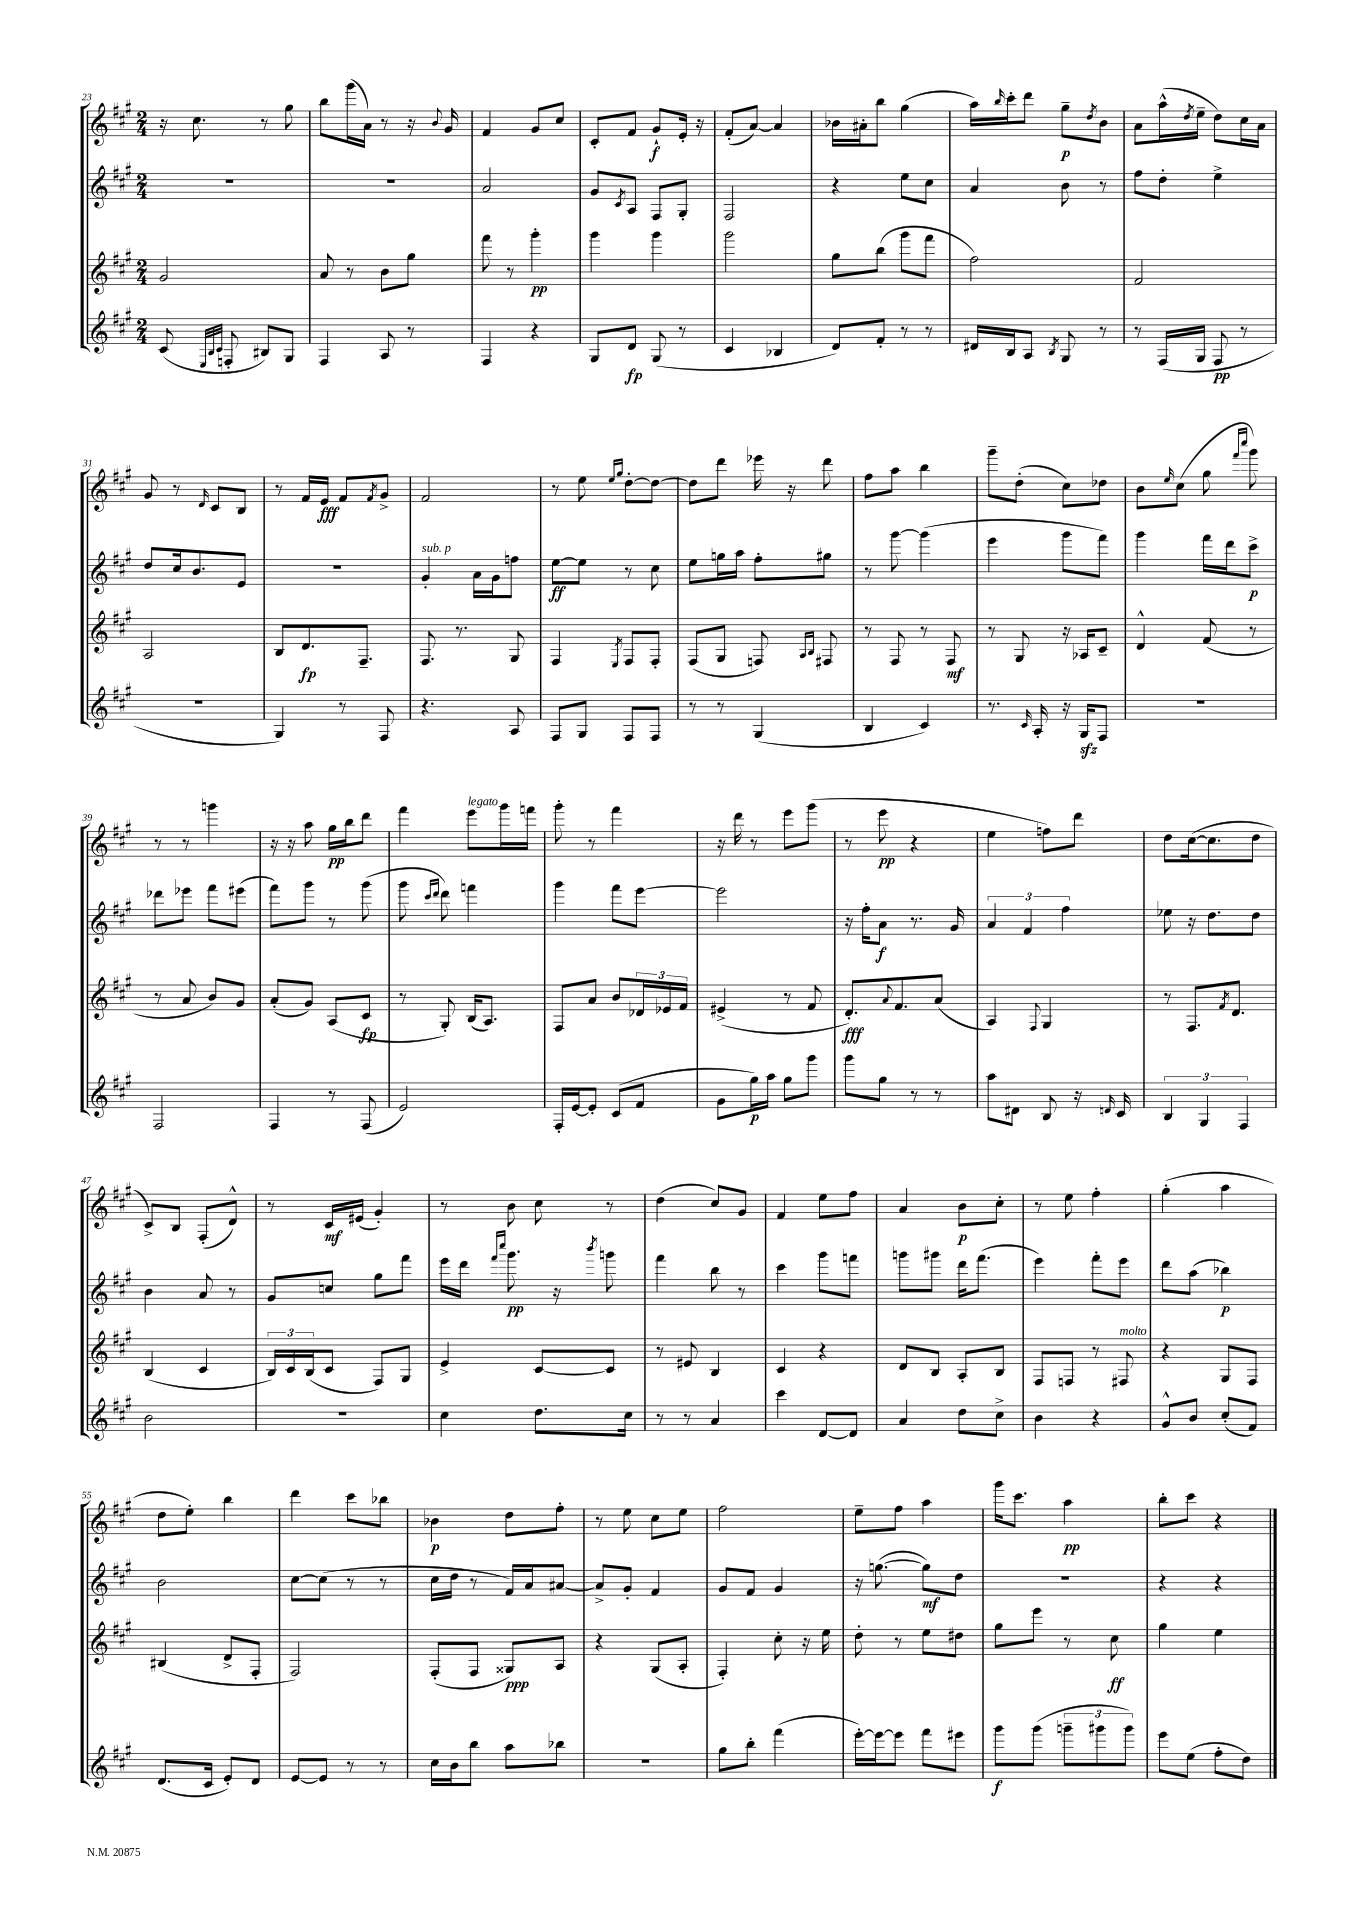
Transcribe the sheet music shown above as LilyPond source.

<<
\new StaffGroup <<
\new Staff = "s0" {
    \clef treble \key a \major \numericTimeSignature \time 2/4
    r16 cis''8. r8 gis''8 |
    b''8 gis'''16( a'16) r8 r16 \appoggiatura { b'8 } gis'16 |
    fis'4 gis'8 cis''8 |
    cis'8-. fis'8 gis'8-!\f e'16-. r16 |
    fis'8-.( a'8~) a'4 |
    bes'16 ais'16-. b''8 gis''4( |
    a''16) \grace { b''16 } cis'''16-. d'''8 gis''8--\p \acciaccatura { d''8 } b'8 |
    a'8 a''16-^( \acciaccatura { d''8 } e''16-- d''8) cis''16 a'16 |
    gis'8 r8 \grace { d'16 } cis'8 b8 |
    r8 fis'16 e'16\fff fis'8 \acciaccatura { fis'8 } gis'8-> |
    fis'2 |
    r8 e''8 \grace { e''16 gis''16 } d''8~-. d''8~ |
    d''8 d'''8 ees'''16 r16 d'''8 |
    fis''8 a''8 b''4 |
    gis'''8-- d''8-.( cis''8) des''8 |
    b'8 \grace { e''16 } cis''8( gis''8 \grace { fis'''16 cis''''16 } gis'''8) |
    r8 r8 g'''4 |
    r16 r16 a''8 gis''16\pp b''16 d'''8 |
    fis'''4 e'''8^\markup { \italic "legato" } gis'''16 f'''16 |
    gis'''8-. r8 fis'''4 |
    r16 d'''16 r8 e'''8 gis'''8( |
    r8 e'''8\pp r4 |
    e''4 f''8) d'''8 |
    d''8 cis''16~( cis''8. d''8 |
    cis'8->) b8 fis8-.( d'8-^) |
    r8 cis'16\mf eis'16( gis'4-.) |
    r8 b'8 cis''8 r8 |
    d''4( cis''8) gis'8 |
    fis'4 e''8 fis''8 |
    a'4 b'8\p cis''8-. |
    r8 e''8 fis''4-. |
    gis''4-.( a''4 |
    d''8 e''8-.) b''4 |
    d'''4 cis'''8 bes''8 |
    bes'4\p d''8 fis''8-. |
    r8 e''8 cis''8 e''8 |
    fis''2 |
    e''8-- fis''8 a''4 |
    gis'''16 cis'''8. a''4\pp |
    b''8-. cis'''8 r4 \bar "|." |
}
\new Staff = "s1" {
    \clef treble \key a \major \numericTimeSignature \time 2/4
    R2 |
    R2 |
    a'2 |
    gis'8 \acciaccatura { cis'8 } a8 fis8 gis8-. |
    fis2 |
    r4 e''8 cis''8 |
    a'4 b'8 r8 |
    fis''8 d''8-. e''4-> |
    d''8 cis''16 b'8. e'8 |
    r2 |
    gis'4-.^\markup { \italic "sub. p" } a'16 gis'16 f''8 |
    e''8~\ff e''8 r8 cis''8 |
    e''8 g''16 a''16 fis''8-. gis''8 |
    r8 gis'''8~ gis'''4( |
    e'''4 gis'''8 fis'''8) |
    gis'''4 fis'''16 d'''16 cis'''8->\p |
    des'''8 ees'''8 fis'''8 eis'''8( |
    fis'''8) gis'''8 r8 gis'''8( |
    gis'''8 \grace { cis'''16 d'''16 } d'''8) f'''4 |
    gis'''4 fis'''8 e'''8~ |
    e'''2 |
    r16 fis''16-. a'8\f r8. gis'16 |
    \tuplet 3/2 { a'4 fis'4 fis''4 } |
    ees''8 r16 d''8. d''8 |
    b'4 a'8 r8 |
    gis'8 c''8 gis''8 fis'''8 |
    e'''16 d'''16 \grace { fis'''16 cis''''16 } gis'''8.\pp r16 \acciaccatura { b'''8 } g'''8 |
    fis'''4 b''8 r8 |
    cis'''4 gis'''8 f'''8 |
    g'''8 gis'''8 d'''16 fis'''8.( |
    e'''4) fis'''8-. e'''8 |
    d'''8 a''8( bes''4\p) |
    b'2 |
    cis''8~ cis''8( r8 r8 |
    cis''16 d''16 r8 fis'16) a'16 ais'8~ |
    ais'8-> gis'8-. fis'4 |
    gis'8 fis'8 gis'4 |
    r16 g''8.~( g''8\mf) d''8 |
    R2 |
    r4 r4 \bar "|." |
}
\new Staff = "s2" {
    \clef treble \key a \major \numericTimeSignature \time 2/4
    gis'2 |
    a'8 r8 b'8 gis''8 |
    fis'''8 r8 gis'''4-.\pp |
    gis'''4 gis'''4 |
    gis'''2 |
    gis''8 b''8( gis'''8 fis'''8 |
    fis''2) |
    fis'2 |
    a2 |
    b8 d'8.\fp fis8.-- |
    fis8. r8. gis8 |
    fis4 \acciaccatura { e8 } fis8 fis8-. |
    fis8( gis8 f8) \grace { a16 b16 } fis8 |
    r8 fis8 r8 fis8\mf |
    r8 gis8 r16 aes16 cis'8-- |
    d'4-^ fis'8( r8 |
    r8 a'8 b'8) gis'8 |
    a'8-.( gis'8) a8( cis'8\fp |
    r8 gis8-.) b16( a8.) |
    fis8 a'8 b'8 \tuplet 3/2 { des'16 ees'16 fis'16 } |
    eis'4->( r8 fis'8 |
    d'8.-.\fff) \appoggiatura { a'8 } fis'8. a'8( |
    a4) \appoggiatura { fis8 } gis4 |
    r8 fis8. \acciaccatura { fis'8 } d'8. |
    b4( cis'4 |
    \tuplet 3/2 { b16) cis'16 b16( } cis'8 fis8) gis8 |
    e'4-> cis'8~ cis'8 |
    r8 eis'8 b4 |
    cis'4 r4 |
    d'8 b8 a8-. b8 |
    fis8 f8 r8 fis8^\markup { \italic "molto" } |
    r4 gis8 fis8 |
    bis4( d'8-> fis8-. |
    fis2) |
    fis8-.( fis8 gisis8\ppp) a8 |
    r4 gis8( a8-. |
    fis4-.) cis''8-. r16 e''16 |
    d''8-. r8 e''8 dis''8 |
    gis''8 e'''8 r8 cis''8\ff |
    gis''4 e''4 \bar "|." |
}
\new Staff = "s3" {
    \clef treble \key a \major \numericTimeSignature \time 2/4
    cis'8( \grace { e32 b32 cis'32 } f8-. bis8) gis8 |
    fis4 a8 r8 |
    fis4 r4 |
    gis8 d'8\fp gis8( r8 |
    cis'4 bes4 |
    d'8) fis'8-. r8 r8 |
    dis'16 b16 a8 \acciaccatura { b8 } gis8 r8 |
    r8 fis16( gis16 fis8\pp r8 |
    R2 |
    gis4) r8 fis8 |
    r4. a8 |
    fis8 gis8 fis8 fis8 |
    r8 r8 gis4( |
    b4 cis'4) |
    r8. \grace { cis'16 } a16-. r16 gis16\sfz fis8 |
    R2 |
    fis2 |
    fis4 r8 fis8( |
    e'2) |
    fis16-. e'16~ e'8-. cis'8( fis'8 |
    gis'8 gis''16\p) a''16 gis''8 gis'''8 |
    gis'''8 gis''8 r8 r8 |
    a''8 dis'8 b8 r16 \grace { d'16 } cis'16 |
    \tuplet 3/2 { b4 gis4 fis4 } |
    b'2 |
    R2 |
    cis''4 d''8. cis''16 |
    r8 r8 a'4 |
    cis'''4 d'8~ d'8 |
    a'4 d''8 cis''8-> |
    b'4 r4 |
    gis'8-^ b'8 cis''8-.( fis'8) |
    d'8.( cis'16 e'8-.) d'8 |
    e'8~ e'8 r8 r8 |
    cis''16 b'16 b''8 a''8 bes''8 |
    R2 |
    gis''8 b''8-. fis'''4( |
    e'''16~-.) e'''16~ e'''8 fis'''8 eis'''8 |
    gis'''8\f gis'''8( \tuplet 3/2 { g'''8-- gis'''8 gis'''8) } |
    e'''8 e''8( fis''8-. d''8) \bar "|." |
}
>>
>>
\layout { \context { \Score currentBarNumber = #23 } }
